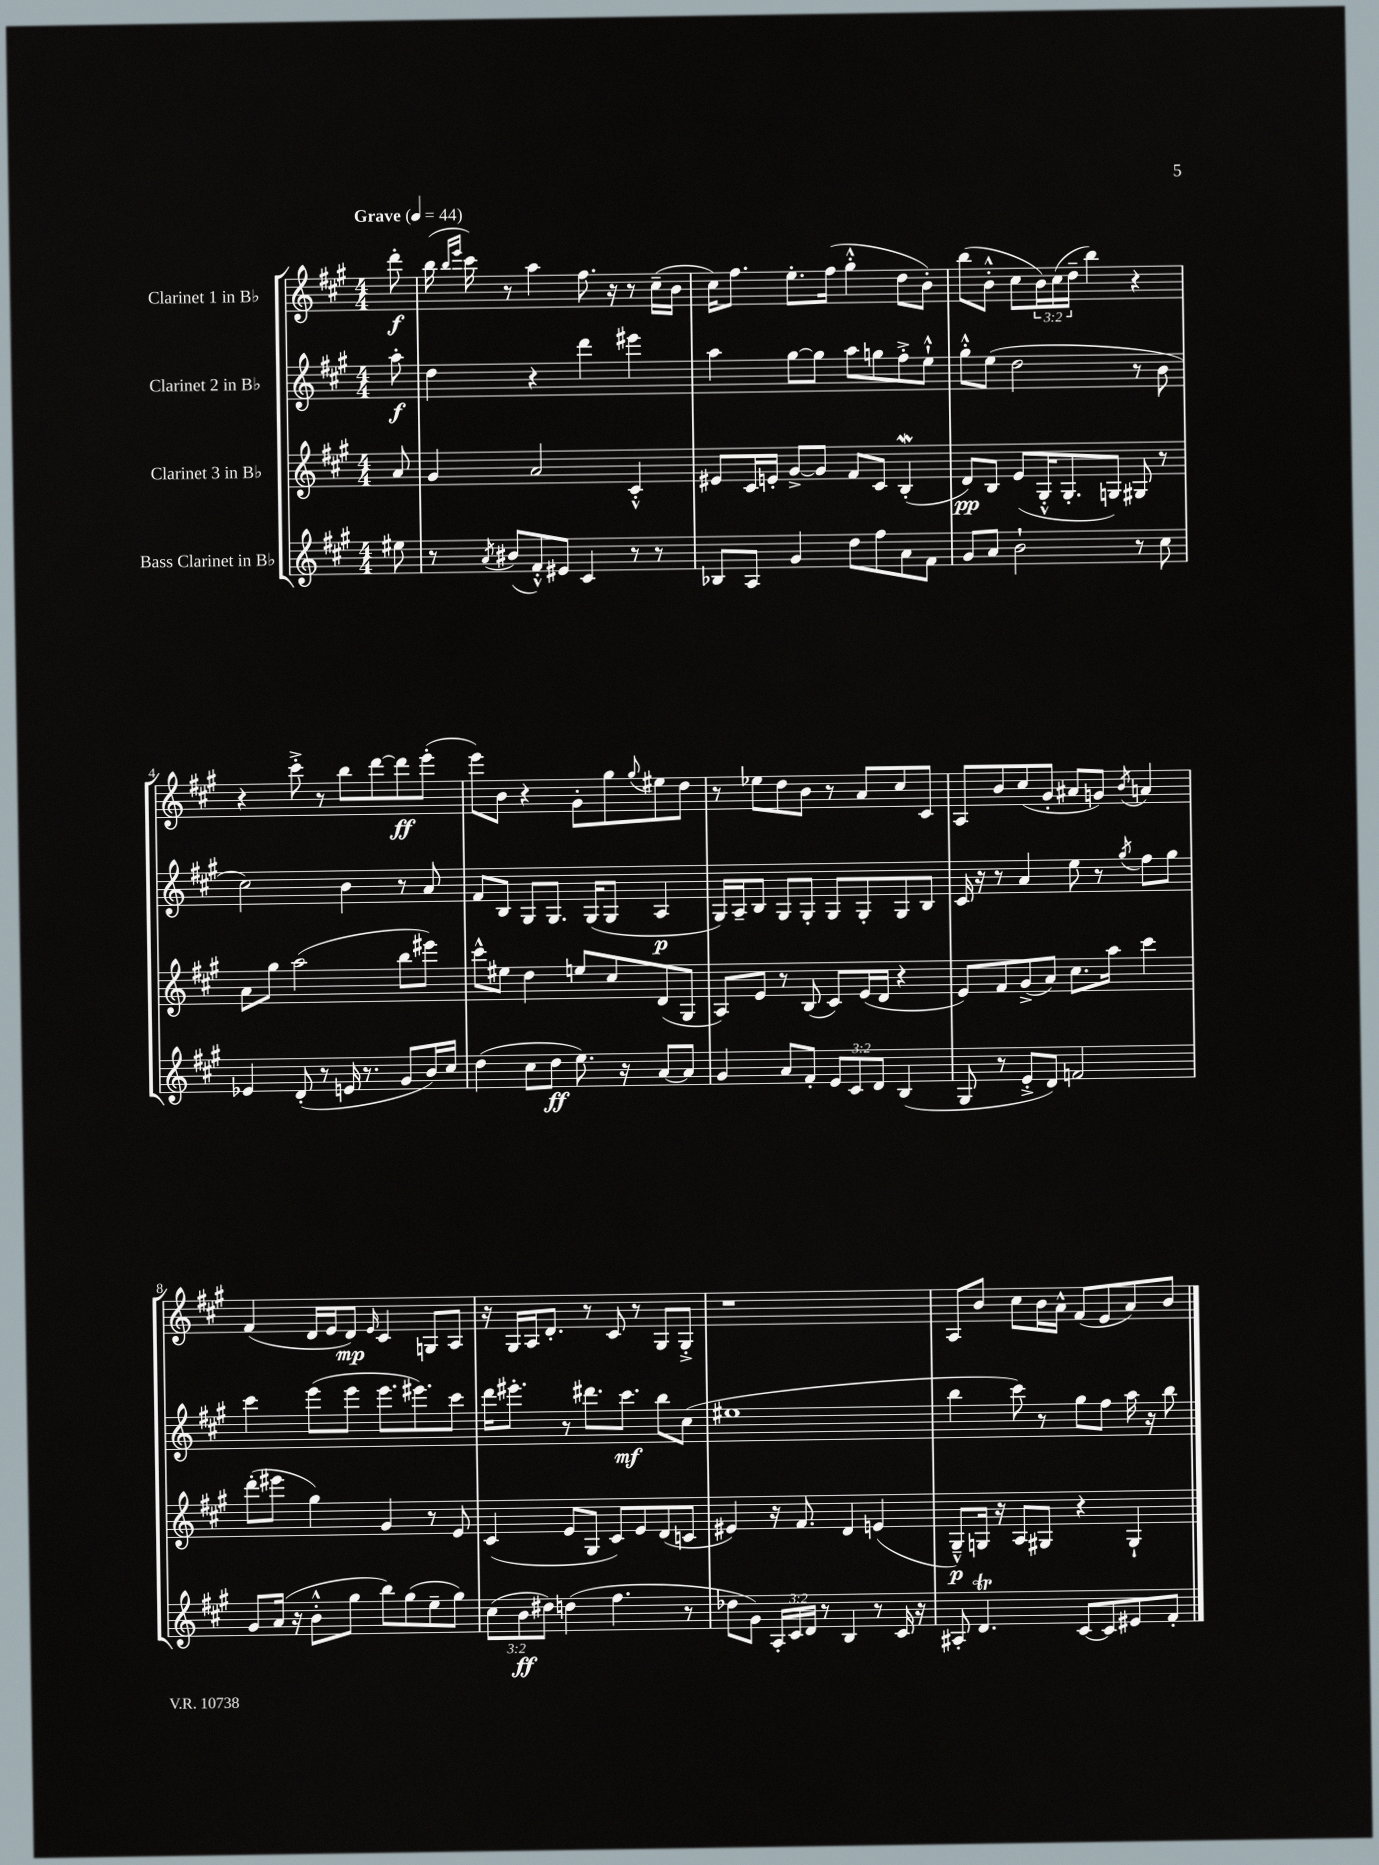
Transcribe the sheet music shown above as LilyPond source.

<<
\new StaffGroup <<
\new Staff = "s0" \with { instrumentName = "Clarinet 1 in Bb" } {
    \clef treble \key a \major \numericTimeSignature \time 4/4 \override Staff.TupletNumber.text = #tuplet-number::calc-fraction-text \partial 8 \tempo "Grave" 4 = 44
    d'''8-.\f |
    b''16( \grace { b''16 e'''16 } cis'''16) r8 a''4 fis''8. r16 r8 cis''16--( b'16 |
    cis''16) fis''8. e''8.-. fis''16( gis''4-.-^ d''8 b'8-.) |
    b''8( b'8-.-^ cis''8 \tuplet 3/2 { b'16) cis''16( d''16-- } b''4) r4 |
    r4 cis'''8-.-> r8 b''8 d'''8~ d'''8\ff e'''8-.( |
    e'''8) b'8 r4 gis'8-. gis''8 \appoggiatura { gis''8 } eis''8 d''8 |
    r8 ees''8 d''8 b'8 r8 a'8 cis''8 cis'8 |
    a8 b'8 cis''8( gis'8-. ais'8 g'8) \acciaccatura { b'8 } a'4 |
    fis'4( d'16 e'16 d'8\mp) \grace { e'16 } cis'4 g8 a8 |
    r16 gis16 a16 d'8.-. r8 cis'8 r8 gis8 gis8-.-> |
    r1 |
    a8 b'8 cis''8 b'16 a'16-^ fis'8( e'8 a'8) b'8 \bar "|." |
}
\new Staff = "s1" \with { instrumentName = "Clarinet 2 in Bb" } {
    \clef treble \key a \major \numericTimeSignature \time 4/4 \partial 8
    a''8-.\f |
    d''4 r4 d'''4 eis'''4 |
    a''4 gis''8~ gis''8 a''8 g''8 fis''8-.-> e''8-!-^ |
    gis''8-.-^ e''8( d''2 r8 b'8 |
    cis''2) b'4 r8 a'8 |
    fis'8 b8 gis8 gis8. gis16( gis8 a4\p |
    gis16) a16-- b8 gis8 gis8-. gis8 gis8-. gis8 b8 |
    cis'16 r16 r8 a'4 e''8 r8 \acciaccatura { gis''8 } fis''8 gis''8 |
    cis'''4 e'''8( e'''8 e'''8. eis'''8.) cis'''8 |
    d'''16 eis'''8.-. r8 dis'''8. cis'''8.\mf b''8 cis''8( |
    eis''1 |
    b''4 cis'''8) r8 gis''8 fis''8 a''16 r16 b''8 \bar "|." |
}
\new Staff = "s2" \with { instrumentName = "Clarinet 3 in Bb" } {
    \clef treble \key a \major \numericTimeSignature \time 4/4 \partial 8
    a'8 |
    gis'4 a'2 cis'4-.-^ |
    eis'8 cis'16 e'16-. gis'8~-> gis'8 fis'8 cis'8 b4-.\mordent( |
    d'8\pp) b8 e'8( gis16-.-^ gis8.-. g8) gis8 r8 |
    a'8 gis''8 a''2( b''8 eis'''8) |
    cis'''8-^ eis''8 d''4 e''8 cis''8 d'8( gis8 |
    a8) e'8 r8 b8( cis'8) e'16( d'16 r4 |
    e'8) fis'8 gis'8->( a'8) cis''8. a''16 cis'''4 |
    d'''8-.( eis'''8 gis''4) gis'4 r8 e'8 |
    cis'4( e'8 gis8 cis'8) e'8 d'8( c'8 |
    eis'4) r16 fis'8. d'4 e'4( |
    gis8---^\p) g16 r16 a8 gis8 r4 gis4-! \bar "|." |
}
\new Staff = "s3" \with { instrumentName = "Bass Clarinet in Bb" } {
    \clef treble \key a \major \numericTimeSignature \time 4/4 \override Staff.TupletNumber.text = #tuplet-number::calc-fraction-text \partial 8
    eis''8 |
    r8 \acciaccatura { a'8 } bis'8( fis'8-.-^) eis'8 cis'4 r8 r8 |
    bes8 a8 gis'4 d''8 fis''8 a'8 fis'8 |
    gis'8 a'8 b'2-! r8 cis''8 |
    ees'4 d'8-.( r8 e'16 r8. gis'8 b'16) cis''16 |
    d''4( cis''8 d''8\ff e''8.) r16 a'8~ a'8 |
    gis'4 a'8 fis'8-. \tuplet 3/2 { e'8 cis'8 d'8 } b4( |
    gis8 r8 e'8-.-> d'8) f'2 |
    gis'8 a'16( r16 b'8-.-^ gis''8 b''8) gis''8( e''8-- gis''8) |
    \tuplet 3/2 { cis''8( b'8\ff dis''8) } d''4( fis''4. r8 |
    des''8 gis'8) \tuplet 3/2 { a16-. cis'16 d'16 } r8 b4 r8 cis'16 r16 |
    ais8-. d'4.\trill cis'8~ cis'8 eis'8 fis'8-. \bar "|." |
}
>>
>>
